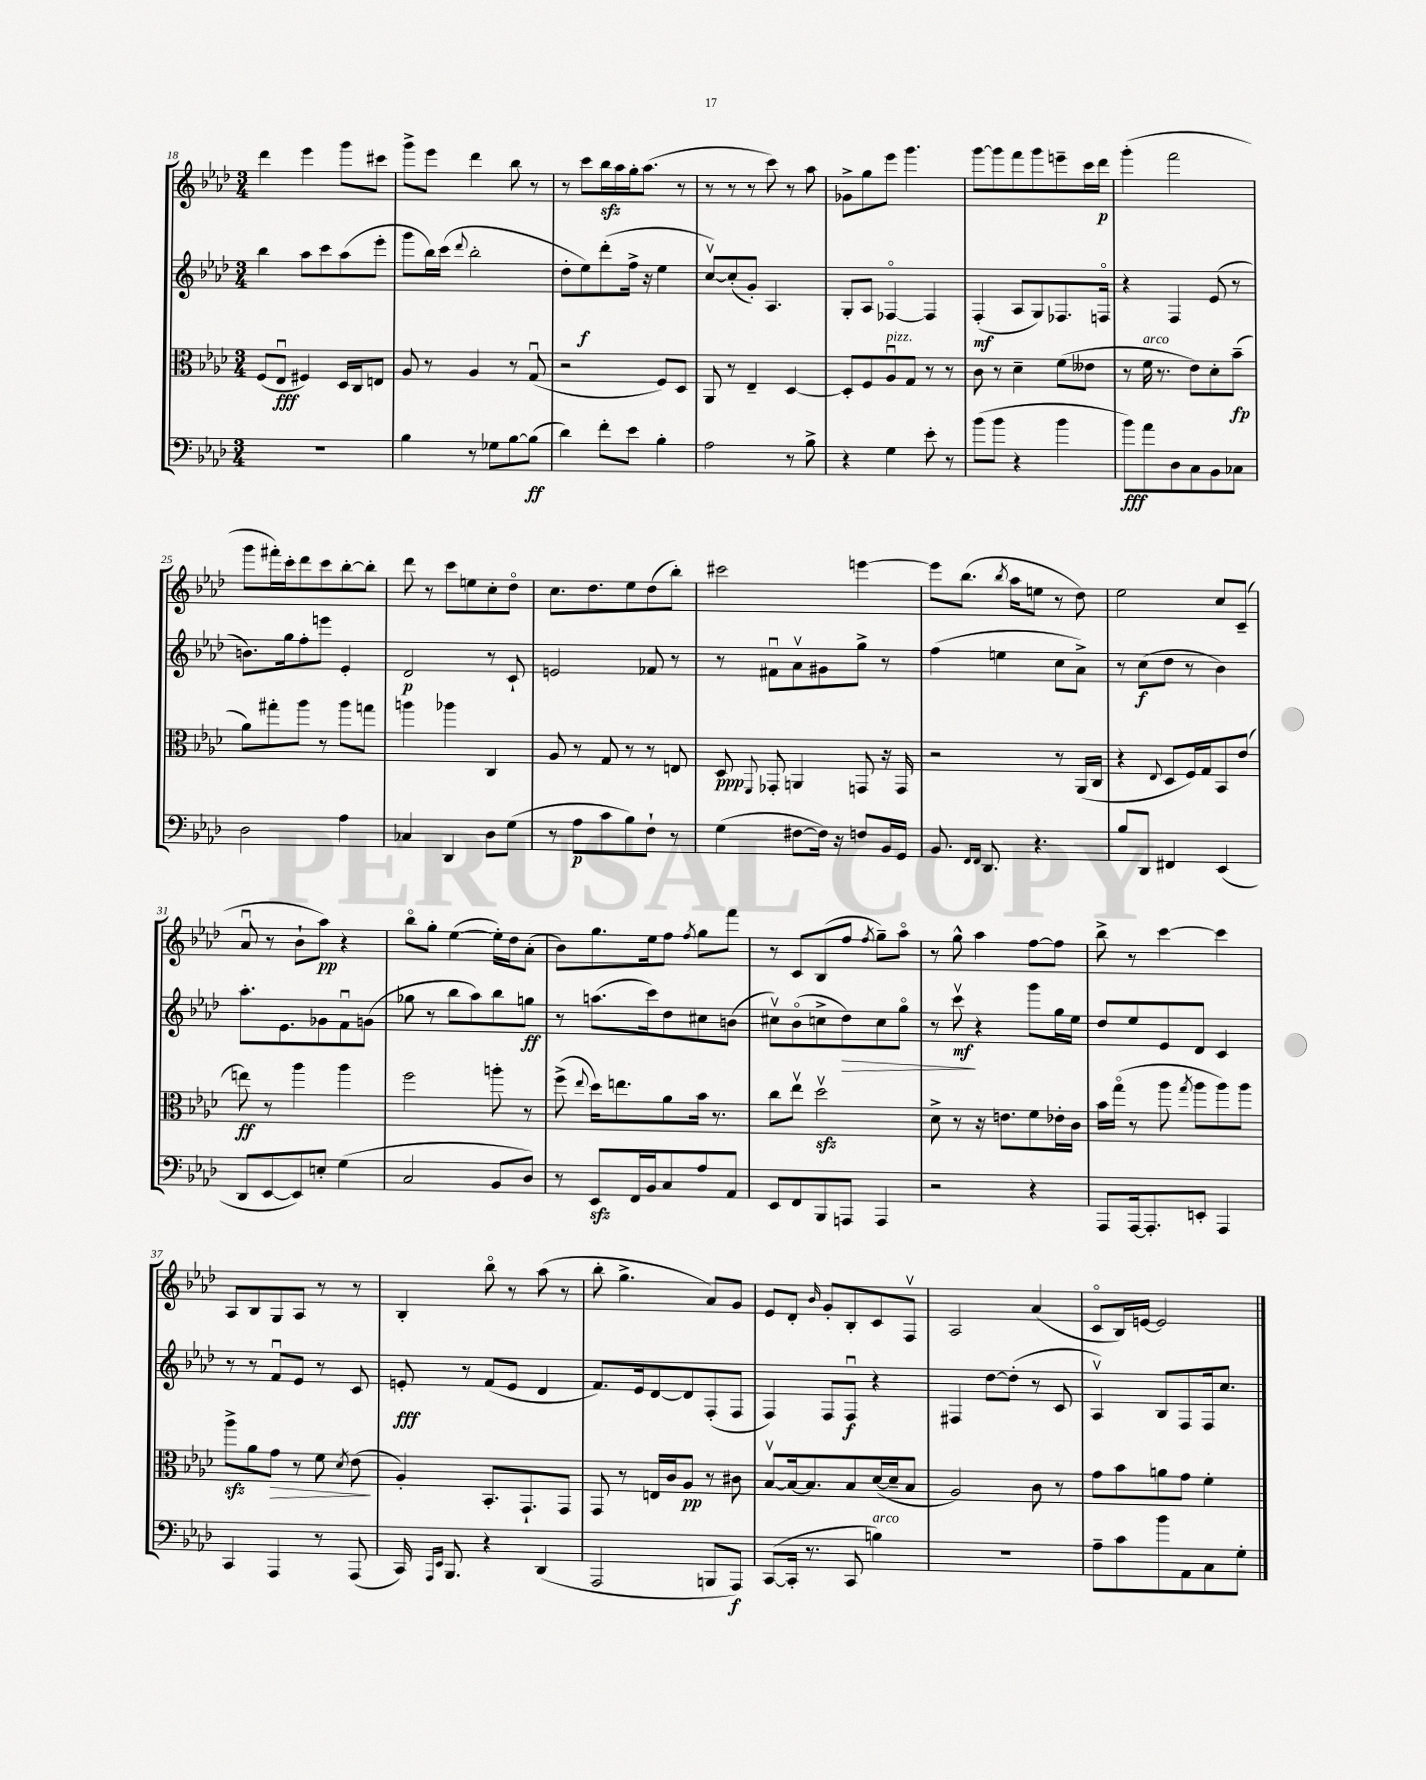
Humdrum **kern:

**kern	**dynam	**kern	**dynam	**kern	**dynam	**kern	**dynam
*part4	*part4	*part3	*part3	*part2	*part2	*part1	*part1
*staff4	*staff4	*staff3	*staff3	*staff2	*staff2	*staff1	*staff1
*clefF4	*	*clefC3	*	*clefG2	*	*clefG2	*
*k[b-e-a-d-]	*	*k[b-e-a-d-]	*	*k[b-e-a-d-]	*	*k[b-e-a-d-]	*
*M3/4	*	*M3/4	*	*M3/4	*	*M3/4	*
=18	=18	=18	=18	=18	=18	=18	=18
2.r	.	(8F/L	.	4bb-\	.	4ddd-\	.
.	.	8E-u/J	fff	.	.	.	.
.	.	4F#X/)	.	8aa-\L	.	4eee-\	.
.	.	.	.	8ccc\	.	.	.
.	.	16D-/LL	.	(8aa-\	.	8ggg\L	.
.	.	16C/J	.	.	.	.	.
.	.	8En/J	.	8eee-'\J	.	8ccc#X\J	.
=19	=19	=19	=19	=19	=19	=19	=19
4B-\	.	8A-/	.	8ggg\L	.	8ggg^\L	.
.	.	8r	.	16bb-\L)	.	8eee-\J	.
.	.	.	.	(16ccc\JJ	.	.	.
.	.	.	.	8qqddd-/	.	.	.
8r	.	4A-/	.	2bb-'\	.	4ddd-\	.
8G-X\L	.	.	.	.	.	.	.
[8B-\	.	8r	.	.	.	8bb-\	.
(8B-\J]	ff	(8Gu/	.	.	.	8r	.
=20	=20	=20	=20	=20	=20	=20	=20
4d-\)	.	2r	.	8dd-'\L	.	8r	.
.	.	.	.	8ee-\)	f	8ccc\L	.
8f'\L	.	.	.	(8ddd-'\	.	16bb-zz\L	.
.	.	.	.	.	.	16aa-\	.
8e-\J	.	.	.	16ff^\Jk	.	16gg'\J	.
.	.	.	.	16r	.	(8.aa-\J	.
4B-'\	.	8F/L)	.	4ee-\	.	.	.
.	.	8D-/J	.	.	.	8r	.
=21	=21	=21	=21	=21	=21	=21	=21
2A-\	.	8AA-/	.	[8ccv/L)	.	8r	.
.	.	8r	.	(8cc'/]	.	8r	.
.	.	4E-~/	.	8g'/J)	.	8r	.
.	.	.	.	4.A-/	.	8ccc\)	.
8r	.	[4D-/	.	.	.	8r	.
8B-^\	.	.	.	.	.	8aa-\	.
=22	=22	=22	=22	=22	=22	=22	=22
4r	.	8D-'/L]	.	8G'/L	.	8g-X^\L	.
.	.	8F/	.	8A-/J	.	8gg\	.
!	!	!LO:TX:a:i:t=pizz.	!	!	!	!	!
4G\	.	8A-u/	.	[4F-X/	.	8eee-\J	.
.	.	8G/J	.	.	.	4.ggg\	.
8e-'\	.	8r	.	4F-/]	.	.	.
8r	.	8r	.	.	.	.	.
=23	=23	=23	=23	=23	=23	=23	=23
(8b-\L	.	8c\	.	(4F'/	mf	[8ggg\L	.
8b-\J	.	8r	.	.	.	8ggg\]	.
4r	.	4d-~\	.	8A-/L	.	8fff\	.
.	.	.	.	8G/)	.	8ggg\	.
4b-\	.	(8f\L	.	8.F-X/	.	8eeen~\	.
.	.	8e--X\J	.	.	.	16ccc\L	.
.	.	.	.	16Fn/Jk	.	16ddd-\JJ	p
=24	=24	=24	=24	=24	=24	=24	=24
8b-\L)	fff	8r	.	4r	.	(4ggg'\	.
!	!	!LO:TX:a:i:t=arco	!	!	!	!	!
8a-\	.	16f\	.	.	.	.	.
.	.	8.r	.	.	.	.	.
8D-\	.	.	.	4F/	.	2fff\	.
8C\	.	8e-\L)	.	.	.	.	.
8BB-\	.	8d-'\	.	(8e-/	.	.	.
8C-X\J	.	(8b-~\J	fp	8r	.	.	.
!!LO:LB:g=z
=25	=25	=25	=25	=25	=25	=25	=25
2D-\	.	8a-\L)	.	8.bn\L)	.	8ggg\L	.
.	.	8gg#X'\	.	.	.	16fff#X'\L)	.
.	.	.	.	16gg\k	.	16ccc'\J	.
.	.	8aa-\J	.	8ff'\	.	8ddd-\	.
.	.	8r	.	8eeen\J	.	8ccc\	.
4A-\	.	8aa-\L	.	4e-'/	.	[8bb-'\	.
.	.	8ggn\J	.	.	.	8bb-'\J]	.
=26	=26	=26	=26	=26	=26	=26	=26
4C-X/	.	4aan\	.	2d-/	p	8ddd-\	.
.	.	.	.	.	.	8r	.
4DD-/	.	4aa-X\	.	.	.	8ccc\L	.
.	.	.	.	.	.	8een\	.
8D-\L	.	4C/	.	8r	.	8cc'\	.
(8G\J	.	.	.	8c`/	.	8dd-\J	.
=27	=27	=27	=27	=27	=27	=27	=27
8r	.	8A-/	.	2en/	.	8.cc\L	.
8A-\L	p	8r	.	.	.	.	.
.	.	.	.	.	.	8.dd-\	.
8c\	.	8G/	.	.	.	.	.
8B-\)	.	8r	.	.	.	8ee-\	.
8F`\J	.	8r	.	8f-X/	.	(8dd-\	.
8r	.	8En/	.	8r	.	8bb-'\J)	.
=28	=28	=28	=28	=28	=28	=28	=28
(4G\	.	8D-/	ppp	8r	.	2ccc#X\	.
.	.	8qqFF/	.	.	.	.	.
.	.	8GG-X'/	.	8f#Xu\L	.	.	.
[8F#X\L	.	4AAn/	.	8a-v\	.	.	.
16F#\Jk])	.	.	.	8g#X\	.	.	.
16r	.	.	.	.	.	.	.
8Fn/L	.	8GGn/	.	8gg^\J	.	[4eeen\	.
16BB-/L	.	16r	.	8r	.	.	.
16GG/JJ	.	16GG/	.	.	.	.	.
=29	=29	=29	=29	=29	=29	=29	=29
8.BB-/	.	2r	.	(4ff\	.	8eee\L]	.
.	.	.	.	.	.	(8.bb-\J	.
16qqFF/LL	.	.	.	.	.	.	.
16qqFF/JJ	.	.	.	.	.	.	.
8.DD-/	.	.	.	.	.	.	.
.	.	.	.	4een\	.	.	.
.	.	.	.	.	.	8qbb-/	.
.	.	.	.	.	.	16aa-\KL	.
4.r	.	.	.	.	.	8een\J	.
.	.	8r	.	8cc\L	.	8r	.
.	.	(16AA-/LL	.	8a-^\J)	.	8dd-\)	.
.	.	16C/JJ	.	.	.	.	.
=30	=30	=30	=30	=30	=30	=30	=30
8B-/L	.	4r	.	8r	.	2ee-\	.
8DD-/J	.	.	.	(8cc\L	f	.	.
.	.	8qqE-/	.	.	.	.	.
4FF#X/	.	8D-/L	.	8dd-\J	.	.	.
.	.	16F/L)	.	8r	.	.	.
.	.	16G/J	.	.	.	.	.
(4EE-/	.	8BB-/	.	4b-\)	.	8cc/L	.
.	.	(8e-/J	.	.	.	(8c~/J	.
!!LO:LB:g=z
=31	=31	=31	=31	=31	=31	=31	=31
8DD-/L	.	8een\)	ff	8.aa-'\L	.	8a-u/	.
[8EE-/	.	8r	.	.	.	8r	.
.	.	.	.	8.e-\	.	.	.
8EE-/])	.	4aa-\	.	.	.	8b-`\L	.
8En'/J	.	.	.	8g-X\	.	8aa-\J)	pp
(4G\	.	4aa-\	.	8fu\	.	4r	.
.	.	.	.	(8gn\J	.	.	.
=32	=32	=32	=32	=32	=32	=32	=32
2C/	.	2ff\	.	8gg-X\	.	8bb-\L	.
.	.	.	.	8r	.	8gg'\J	.
.	.	.	.	8bb-\L	.	([4ee-\	.
.	.	.	.	8aa-\)	.	.	.
8BB-/L	.	8aan'\	.	8bb-\	.	16ee-'\LL])	.
.	.	.	.	.	.	16dd-\J	.
8D-/J)	.	8r	.	8ggn\J	ff	(8a-'\J	.
=33	=33	=33	=33	=33	=33	=33	=33
8r	.	(8ff^\	.	8r	.	8b-\L)	.
.	.	8qqee-/	.	.	.	.	.
8EE-zz/L	.	16dd-\KL)	.	(8.aan\L	.	8.gg\	.
.	.	8.een\	.	.	.	.	.
16FF/L	.	.	.	.	.	.	.
16BB-/J	.	.	.	16ccc\k)	.	16ee-\k	.
8C/	.	8a-\	.	8dd-\	.	8ff\J	.
.	.	.	.	.	.	8qff/	.
8A-/	.	16b-\Jk	.	8cc#X\	.	8gg\L	.
.	.	8.r	.	.	.	.	.
8AA-/J	.	.	.	(8bn\J	.	8fff\J	.
=34	=34	=34	=34	=34	=34	=34	=34
8EE-/L	.	8cc\L	.	8cc#Xv\L)	.	8r	.
8FF/	.	8ee-v\J	.	(8b-\	.	8c/L	.
8BBB-/	.	2dd-zzv\	.	8ccn^\	.	(8B-/	.
!	!	!	!	!	!LO:HP:b	!	!
8AAAn/J	.	.	.	8dd-\)	>	8ff/J	.
.	.	.	.	.	.	8qff/	.
4AAA/	.	.	.	8cc\	.	8gg~\L)	.
.	.	.	.	8gg\J	.	8aa-\J	.
=35	=35	=35	=35	=35	=35	=35	=35
2r	.	8d-^\	.	8r	.	8r	.
.	.	8r	.	8cccv\	mf	8gg^^\	.
.	.	16r	.	4r	]	4aa-\	.
.	.	8.en\L	.	.	.	.	.
4r	.	8f\	.	8ggg\L	.	[8ff\L	.
.	.	16e-X'\L	.	16gg\L	.	8ff\J]	.
.	.	16c\JJ	.	16ee-\JJ	.	.	.
=36	=36	=36	=36	=36	=36	=36	=36
8AAA-/L	.	16b-\LL	.	8dd-/L	.	8bb-^\	.
.	.	(16gg\JJ	.	.	.	.	.
[16AAA-/k	.	8r	.	8ee-/	.	8r	.
8.AAA-'/]	.	.	.	.	.	.	.
.	.	8aa-\	.	8e-/	.	[4ccc\	.
.	.	8qgg/	.	.	.	.	.
8EEn'/J	.	8aa-\L	.	8d-/J	.	.	.
4AAA-/	.	8aa-\)	.	4c/	.	4ccc\]	.
.	.	8aa-\J	.	.	.	.	.
!!LO:LB:g=z
=37	=37	=37	=37	=37	=37	=37	=37
4CC/	.	8aa-zz^\L	.	8r	.	8A-/L	.
.	.	8a-\	.	8r	.	8B-/	.
!	!	!	!LO:HP:b	!	!	!	!
4AAA-/	.	8g\J	>	8fu/L	.	8G/	.
.	.	8r	.	8e-/J	.	8A-/J	.
8r	.	8f\	.	8r	.	8r	.
.	.	8qd-/	.	.	.	.	.
(8AAA-/	.	(8e-\	.	8c/	.	8r	.
.	.	.	]	.	.	.	.
=38	=38	=38	=38	=38	=38	=38	=38
16CC/)	.	4A-'/)	.	8en'/	fff	4B-'/	.
16qqAAA-/LL	.	.	.	.	.	.	.
16qqEE-/JJ	.	.	.	.	.	.	.
8.BBB-/	.	.	.	.	.	.	.
.	.	.	.	8r	.	.	.
4r	.	8.BB-'/L	.	(8f/L	.	8bb-\	.
.	.	.	.	8e/J	.	8r	.
.	.	8.GG`/	.	.	.	.	.
(4DD-/	.	.	.	4d-/	.	(8aa-\	.
.	.	8GG/J	.	.	.	8r	.
=39	=39	=39	=39	=39	=39	=39	=39
2AAA-/	.	8GG/	.	8.f/L)	.	8bb-'\	.
.	.	8r	.	.	.	4.gg^\	.
.	.	.	.	16e-/k	.	.	.
.	.	16En/LL	.	[8d-/	.	.	.
.	.	16c/J	.	.	.	.	.
.	.	8A-/J	pp	8d-/]	.	.	.
8BBBn/L	.	8r	.	(8F'/	.	8a-/L)	.
8AAA-/J)	f	8c#X\	.	8F/J	.	8g/J	.
=40	=40	=40	=40	=40	=40	=40	=40
([8CC/L	.	[8B-v/L	.	4F/)	.	8e-/L	.
16CC'/Jk]	.	16B-/k_	.	.	.	8d-'/J	.
8.r	.	8.B-/]	.	.	.	.	.
.	.	.	.	.	.	16qqb-/	.
.	.	.	.	8F/L	.	8g'/L	.
8CC/	.	8B-/	.	8Fu/J	f	8B-'/	.
!LO:TX:a:i:t=arco	!	!	!	!	!	!	!
4Bn\)	.	([16d-/L	.	4r	.	8c/	.
.	.	16d-~/J]	.	.	.	.	.
.	.	8B-/J	.	.	.	8Fv/J	.
=41	=41	=41	=41	=41	=41	=41	=41
2.r	.	2A-/)	.	4F#X/	.	2A-/	.
.	.	.	.	[8dd-\L	.	.	.
.	.	.	.	(8dd-'\J]	.	.	.
.	.	8c\	.	8r	.	(4a-/	.
.	.	8r	.	8c/	.	.	.
=42	=42	=42	=42	=42	=42	=42	=42
8A-~\L	.	8g\L	.	4A-v/)	.	8c/L	.
8c\	.	8b-\	.	.	.	16B-/L)	.
.	.	.	.	.	.	[16en/JJ	.
8b-\	.	8an\	.	8B-/L	.	2e/]	.
8AA-\	.	8g\J	.	8F/	.	.	.
8C\	.	4f'\	.	16F/k	.	.	.
.	.	.	.	8.cc/J	.	.	.
8G'\J	.	.	.	.	.	.	.
==	==	==	==	==	==	==	==
*-	*-	*-	*-	*-	*-	*-	*-
